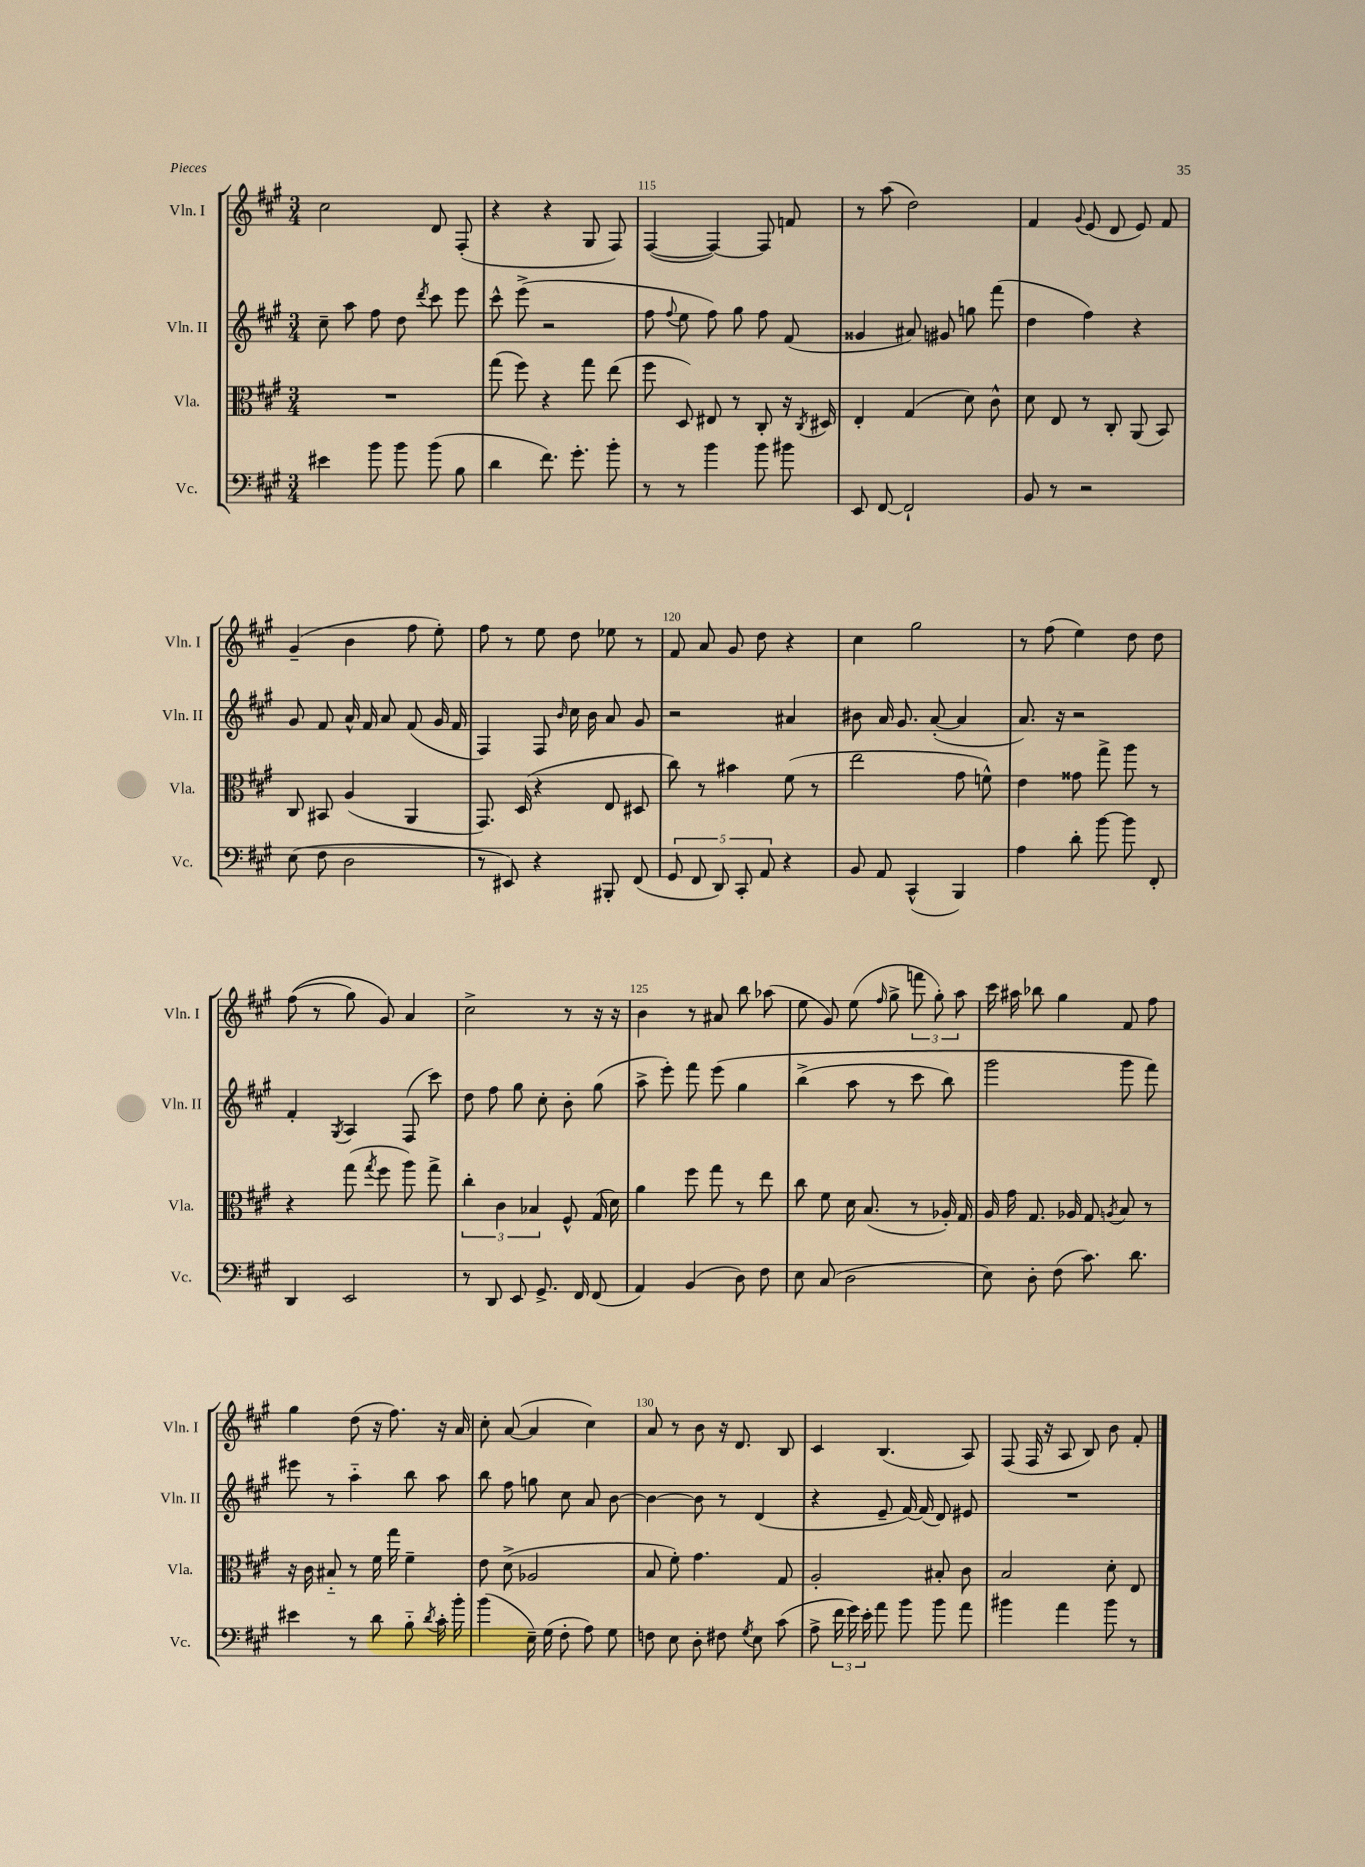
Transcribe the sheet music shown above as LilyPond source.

<<
\new StaffGroup <<
\new Staff = "s0" \with { instrumentName = "Vln. I" shortInstrumentName = "Vln. I" } {
    \clef treble \key a \major \numericTimeSignature \time 3/4
    \autoBeamOff cis''2 d'8 fis8-.( |
    r4 r4 gis8 fis8) |
    fis4~( fis4~) fis8 f'8 |
    r8 a''8( d''2) |
    fis'4 \appoggiatura { gis'8 } e'8( d'8 e'8) fis'8 |
    gis'4--( b'4 fis''8 e''8-.) |
    fis''8 r8 e''8 d''8 ees''8 r8 |
    fis'8 a'8 gis'8 d''8 r4 |
    cis''4 gis''2 |
    r8 fis''8( e''4) d''8 d''8 |
    fis''8(\( r8 gis''8) gis'8\) a'4 |
    cis''2-> r8 r16 r16 |
    b'4 r8 ais'8 b''8 aes''8( |
    e''8 gis'8) e''8( \grace { fis''16 } gis''8-> \tuplet 3/2 { f'''8 gis''8-.) a''8 } |
    cis'''16 ais''16 bes''8 gis''4 fis'8 fis''8 |
    gis''4 d''8( r16 fis''8.) r16 a'16 |
    cis''8-. a'8~( a'4 cis''4) |
    a'8 r8 b'8 r16 d'8. b8 |
    cis'4 b4.( a8) |
    fis8( fis16 r16 a8 b8) b'8 fis'8-. \bar "|." |
}
\new Staff = "s1" \with { instrumentName = "Vln. II" shortInstrumentName = "Vln. II" } {
    \clef treble \key a \major \numericTimeSignature \time 3/4
    \autoBeamOff cis''8-- a''8 fis''8 d''8 \acciaccatura { d'''8 } cis'''8 e'''8 |
    cis'''8-^ e'''8->( r2 |
    fis''8 \appoggiatura { fis''8 } e''8 fis''8) gis''8 fis''8 fis'8( |
    gisis'4 ais'8) gis'8 g''8 fis'''8( |
    d''4 fis''4) r4 |
    gis'8 fis'8 a'16-^ fis'16 a'8 fis'8( gis'16 fis'16 |
    fis4) fis8 \grace { b'16 } cis''16 b'16 a'8 gis'8 |
    r2 ais'4 |
    bis'8 a'16 gis'8. a'8~-.( a'4 |
    a'8.) r16 r2 |
    fis'4-. \acciaccatura { gis8 } a4 fis8( cis'''8) |
    d''8 fis''8 gis''8 cis''8-. b'8-. gis''8( |
    a''8-> e'''8-.) fis'''8 e'''8\( gis''4 |
    b''4->( a''8 r8 cis'''8 b''8) |
    gis'''2 gis'''8 fis'''8\) |
    eis'''8 r8 a''4-_ b''8 a''8 |
    b''8 fis''8 g''8 cis''8 a'8 b'8~ |
    b'4~ b'8 r8 d'4( |
    r4 e'8-- fis'16~) fis'16( d'8) eis'8 |
    R2. \bar "|." |
}
\new Staff = "s2" \with { instrumentName = "Vla." shortInstrumentName = "Vla." } {
    \clef alto \key a \major \numericTimeSignature \time 3/4
    \autoBeamOff R2. |
    gis''8( fis''8) r4 gis''8 e''8( |
    fis''8 d8) eis8 r8 cis8-. r16 \acciaccatura { cis8 } dis16 |
    e4-. gis4( d'8) cis'8-^ |
    d'8 e8 r8 cis8-. a,8( b,8) |
    cis8 bis,8 a4( a,4 |
    gis,8.) d16( r4 e8 dis8 |
    cis''8) r8 bis'4 fis'8( r8 |
    e''2 gis'8 f'8-^) |
    e'4 gisis'8 gis''8-> a''8 r8 |
    r4 gis''8( \acciaccatura { gis''8 } fis''8 a''8) gis''8-> |
    \tuplet 3/2 { cis''4-. cis'4 bes4 } fis8-^ gis16( d'16) |
    a'4 fis''8 gis''8 r8 e''8 |
    cis''8 fis'8 d'16 b8.( r8 aes16-.) gis16 |
    a16 gis'16 gis8. aes16 gis8 \acciaccatura { a8 } b8 r8 |
    r16 cis'16 bis8-_ r8 fis'16 gis''16 fis'4-- |
    e'8 d'8->( aes2 |
    b8 fis'8-.) gis'4. gis8 |
    a2-. bis8-. cis'8 |
    b2 d'8-. e8 \bar "|." |
}
\new Staff = "s3" \with { instrumentName = "Vc." shortInstrumentName = "Vc." } {
    \clef bass \key a \major \numericTimeSignature \time 3/4
    \autoBeamOff eis'4 b'8 b'8 b'8( b8 |
    d'4 fis'8.) gis'8.-. b'8-. |
    r8 r8 b'4 b'8 bis'8 |
    e,8 fis,8~ fis,2-! |
    b,8 r8 r2 |
    e8( fis8 d2 |
    r8 eis,8) r4 bis,,8-. fis,8( |
    \tuplet 5/4 { gis,8 fis,8 d,8) cis,8-. a,8 } r4 |
    b,8 a,8 cis,4-^( b,,4) |
    a4 d'8-. b'8~ b'8 fis,8-. |
    d,4 e,2 |
    r8 d,8 e,8 gis,8.-> fis,16 fis,8( |
    a,4) b,4( d8) fis8 |
    e8 cis8( d2 |
    e8) d8-. fis8( cis'8.) d'8. |
    eis'4 r8 d'8 b8-_ \acciaccatura { d'8 } cis'16-. b'16-. |
    b'4( e16--) gis16( fis8-. a8) gis8 |
    f8 e8 d8-. fis8 \acciaccatura { gis8 } e8 cis'8( |
    a8-> \tuplet 3/2 { fis'16 gis'16) e'16-. } a'8 b'8 b'8 a'8 |
    bis'4 a'4 bis'8 r8 \bar "|." |
}
>>
>>
\layout { \context { \Score currentBarNumber = #113 \override BarNumber.break-visibility = ##(#f #t #t) barNumberVisibility = #(every-nth-bar-number-visible 5) } }
